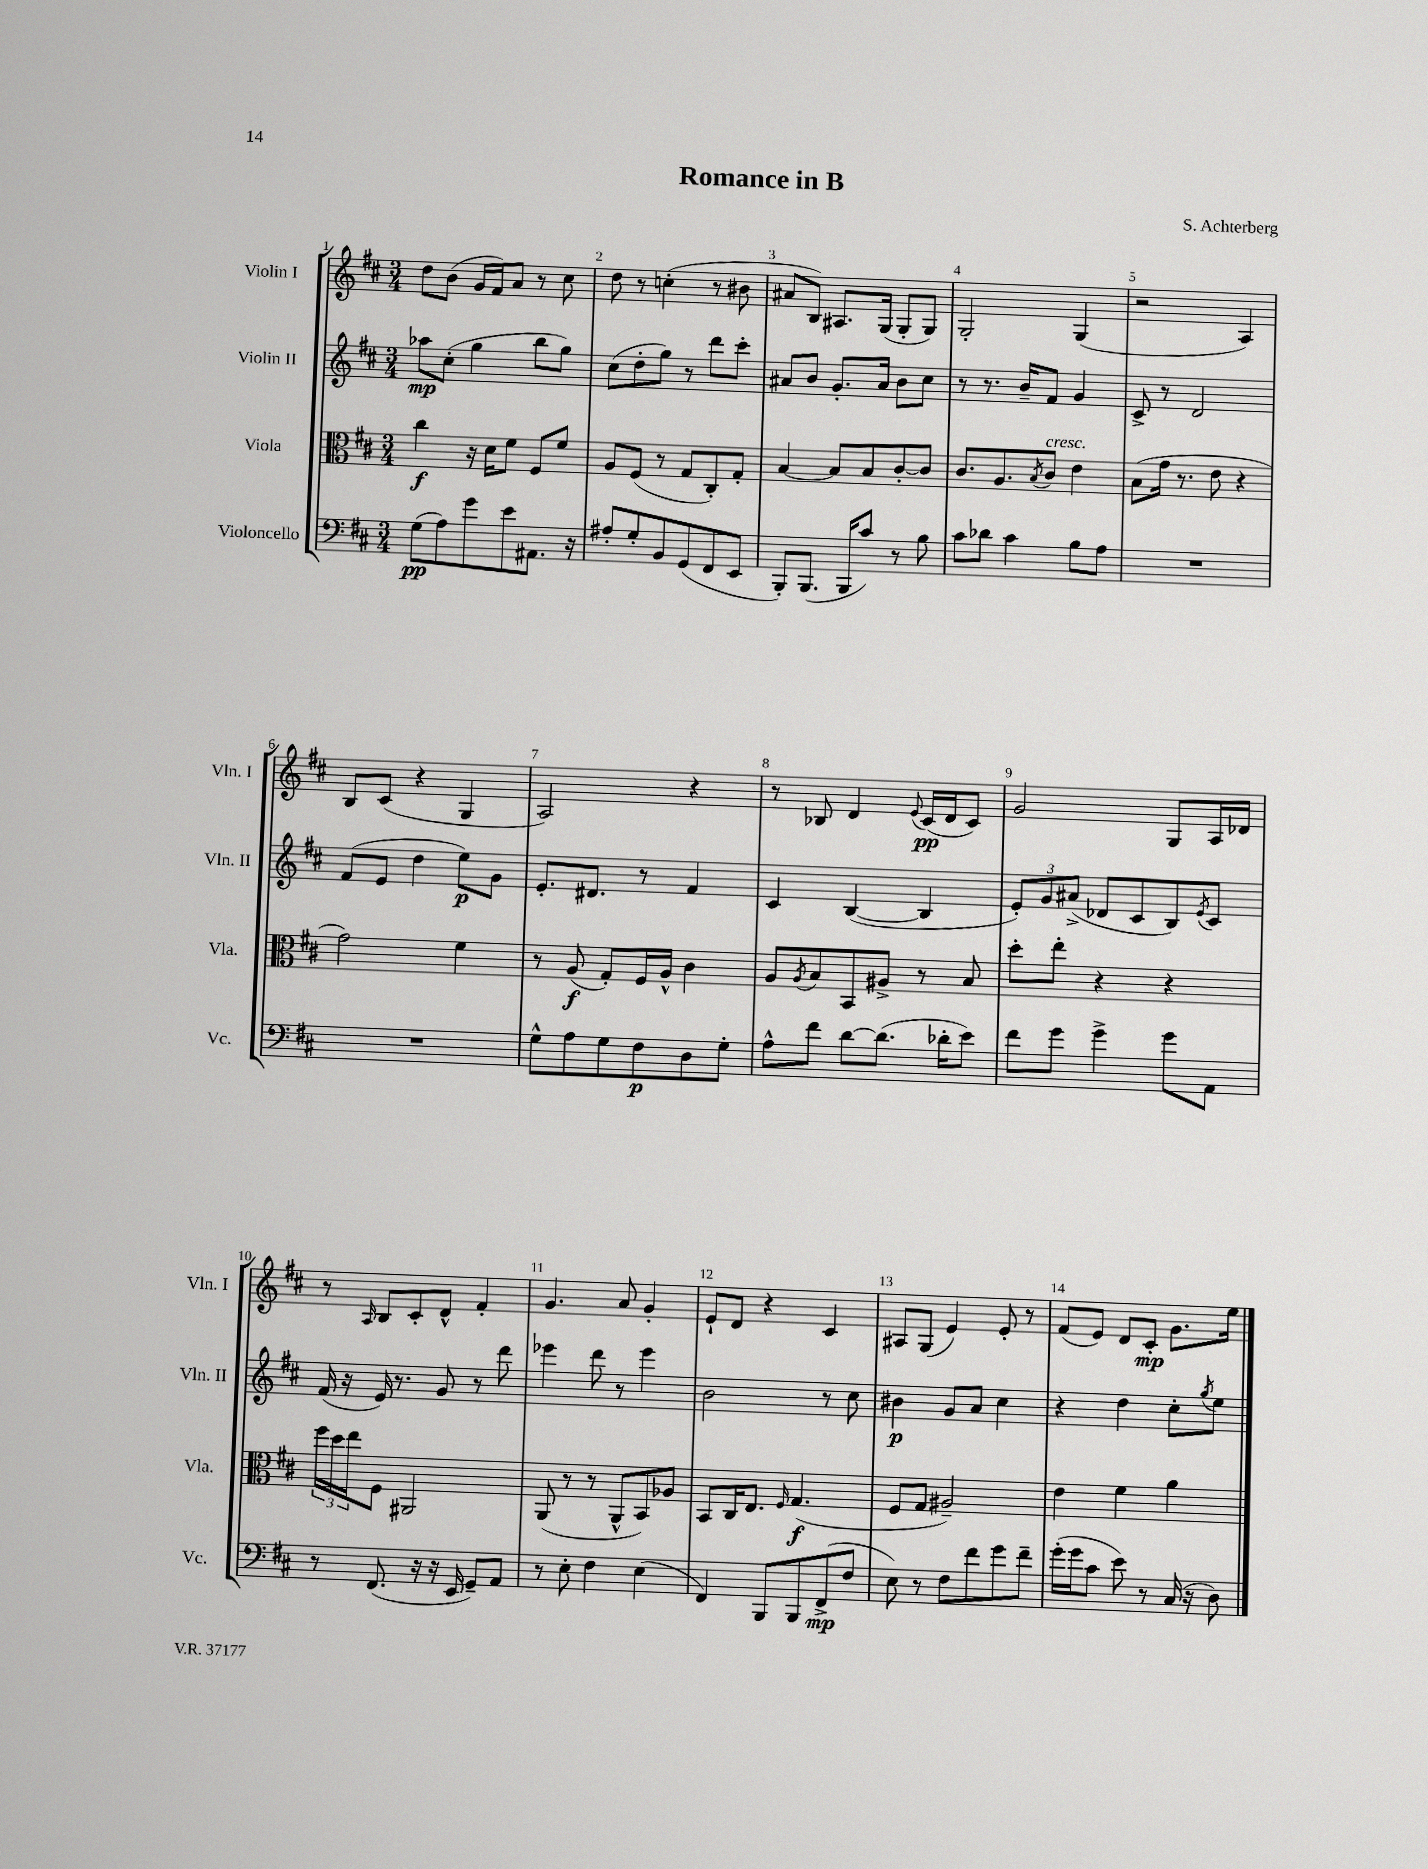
\header { title = "Romance in B" composer = "S. Achterberg" }
<<
\new StaffGroup <<
\new Staff = "s0" \with { instrumentName = "Violin I" shortInstrumentName = "Vln. I" } {
    \clef treble \key d \major \numericTimeSignature \time 3/4
    d''8 b'8( g'16 fis'16) a'8 r8 cis''8 |
    d''8 r8 c''4-.( r8 bis'8 |
    ais'8 b8) ais8. g16( g8-. g8) |
    g2-. g4( |
    r2 a4) |
    b8 cis'8( r4 g4 |
    a2) r4 |
    r8 bes8 d'4 \appoggiatura { e'8 } cis'16\pp( d'16 cis'8) |
    g'2 g8 a16 des'16 |
    r8 \grace { a16 } b8 cis'8-. d'8-^ fis'4-. |
    g'4. a'8 g'4-. |
    e'8-! d'8 r4 cis'4 |
    ais8 g8( e'4) e'8-. r8 |
    fis'8( e'8) d'8 cis'8-.\mp g'8. e''16 \bar "|." |
}
\new Staff = "s1" \with { instrumentName = "Violin II" shortInstrumentName = "Vln. II" } {
    \clef treble \key d \major \numericTimeSignature \time 3/4
    aes''8\mp cis''8-.( g''4 b''8 g''8) |
    cis''8( d''8-. g''8) r8 d'''8 cis'''8-. |
    ais'8 b'8 g'8.-. ais'16 b'8 cis''8 |
    r8 r8. b'16-- fis'8 g'4 |
    cis'8-> r8 d'2 |
    fis'8( e'8 d''4 e''8\p) g'8 |
    e'8.-. dis'8. r8 fis'4 |
    cis'4 b4~( b4 |
    \tuplet 3/2 { e'8-.) g'8 ais'8->( } des'8 cis'8 b8) \acciaccatura { e'8 } cis'8 |
    fis'16( r16 e'16) r8. g'8 r8 d'''8 |
    ees'''4 d'''8 r8 ees'''4 |
    b'2 r8 cis''8 |
    bis'4\p g'8 a'8 cis''4 |
    r4 d''4 cis''8-. \acciaccatura { g''8 } e''8 \bar "|." |
}
\new Staff = "s2" \with { instrumentName = "Viola" shortInstrumentName = "Vla." } {
    \clef alto \key d \major \numericTimeSignature \time 3/4
    cis''4\f r16 d'16 fis'8 fis8 fis'8 |
    a8 fis8( r8 g8 cis8-.) g8-. |
    b4~ b8 b8 cis'8~-. cis'8 |
    cis'8. a8. \acciaccatura { b8 } cis'8^\markup { \italic "cresc." } e'4 |
    b8( g'16 r8. e'8 r4 |
    g'2) fis'4 |
    r8 a8\f( g8-.) fis16 a16-^ cis'4 |
    a8 \acciaccatura { a8 } b8 b,8 ais8-> r8 b8 |
    d''8-. e''8-. r4 r4 |
    \tuplet 3/2 { fis''16 d''16 e''16 } fis8 ais,2 |
    a,8( r8 r8 a,8-^ b,8) aes8 |
    b,8 cis16 e8. \grace { fis16 } g4.\f( |
    fis8 g8 ais2--) |
    e'4 fis'4 a'4 \bar "|." |
}
\new Staff = "s3" \with { instrumentName = "Violoncello" shortInstrumentName = "Vc." } {
    \clef bass \key d \major \numericTimeSignature \time 3/4
    g8\pp( a8) g'8 e'8 ais,8. r16 |
    ais8-. g8-. b,8 g,8( fis,8 e,8 |
    b,,8-.) b,,8.( b,,16 cis'8) r8 b8 |
    cis'8 des'8 cis'4 b8 a8 |
    R2. |
    R2. |
    g8-^ a8 g8 fis8\p d8 g8-. |
    a8-^ fis'8 d'8~ d'8.( des'16-. e'8) |
    fis'8 g'8 g'4-> g'8 a,8 |
    r8 fis,8.( r16 r16 e,16 g,8--) a,8 |
    r8 e8-. fis4 e4( |
    fis,4) b,,8 b,,8 fis,8->\mp( fis8 |
    e8) r8 fis8 fis'8 g'8 fis'8-- |
    g'16-.( g'16 cis'8 e'8) r8 cis16( r16 d8) \bar "|." |
}
>>
>>
\layout { \context { \Score \override BarNumber.break-visibility = ##(#f #t #t) barNumberVisibility = #all-bar-numbers-visible } }
